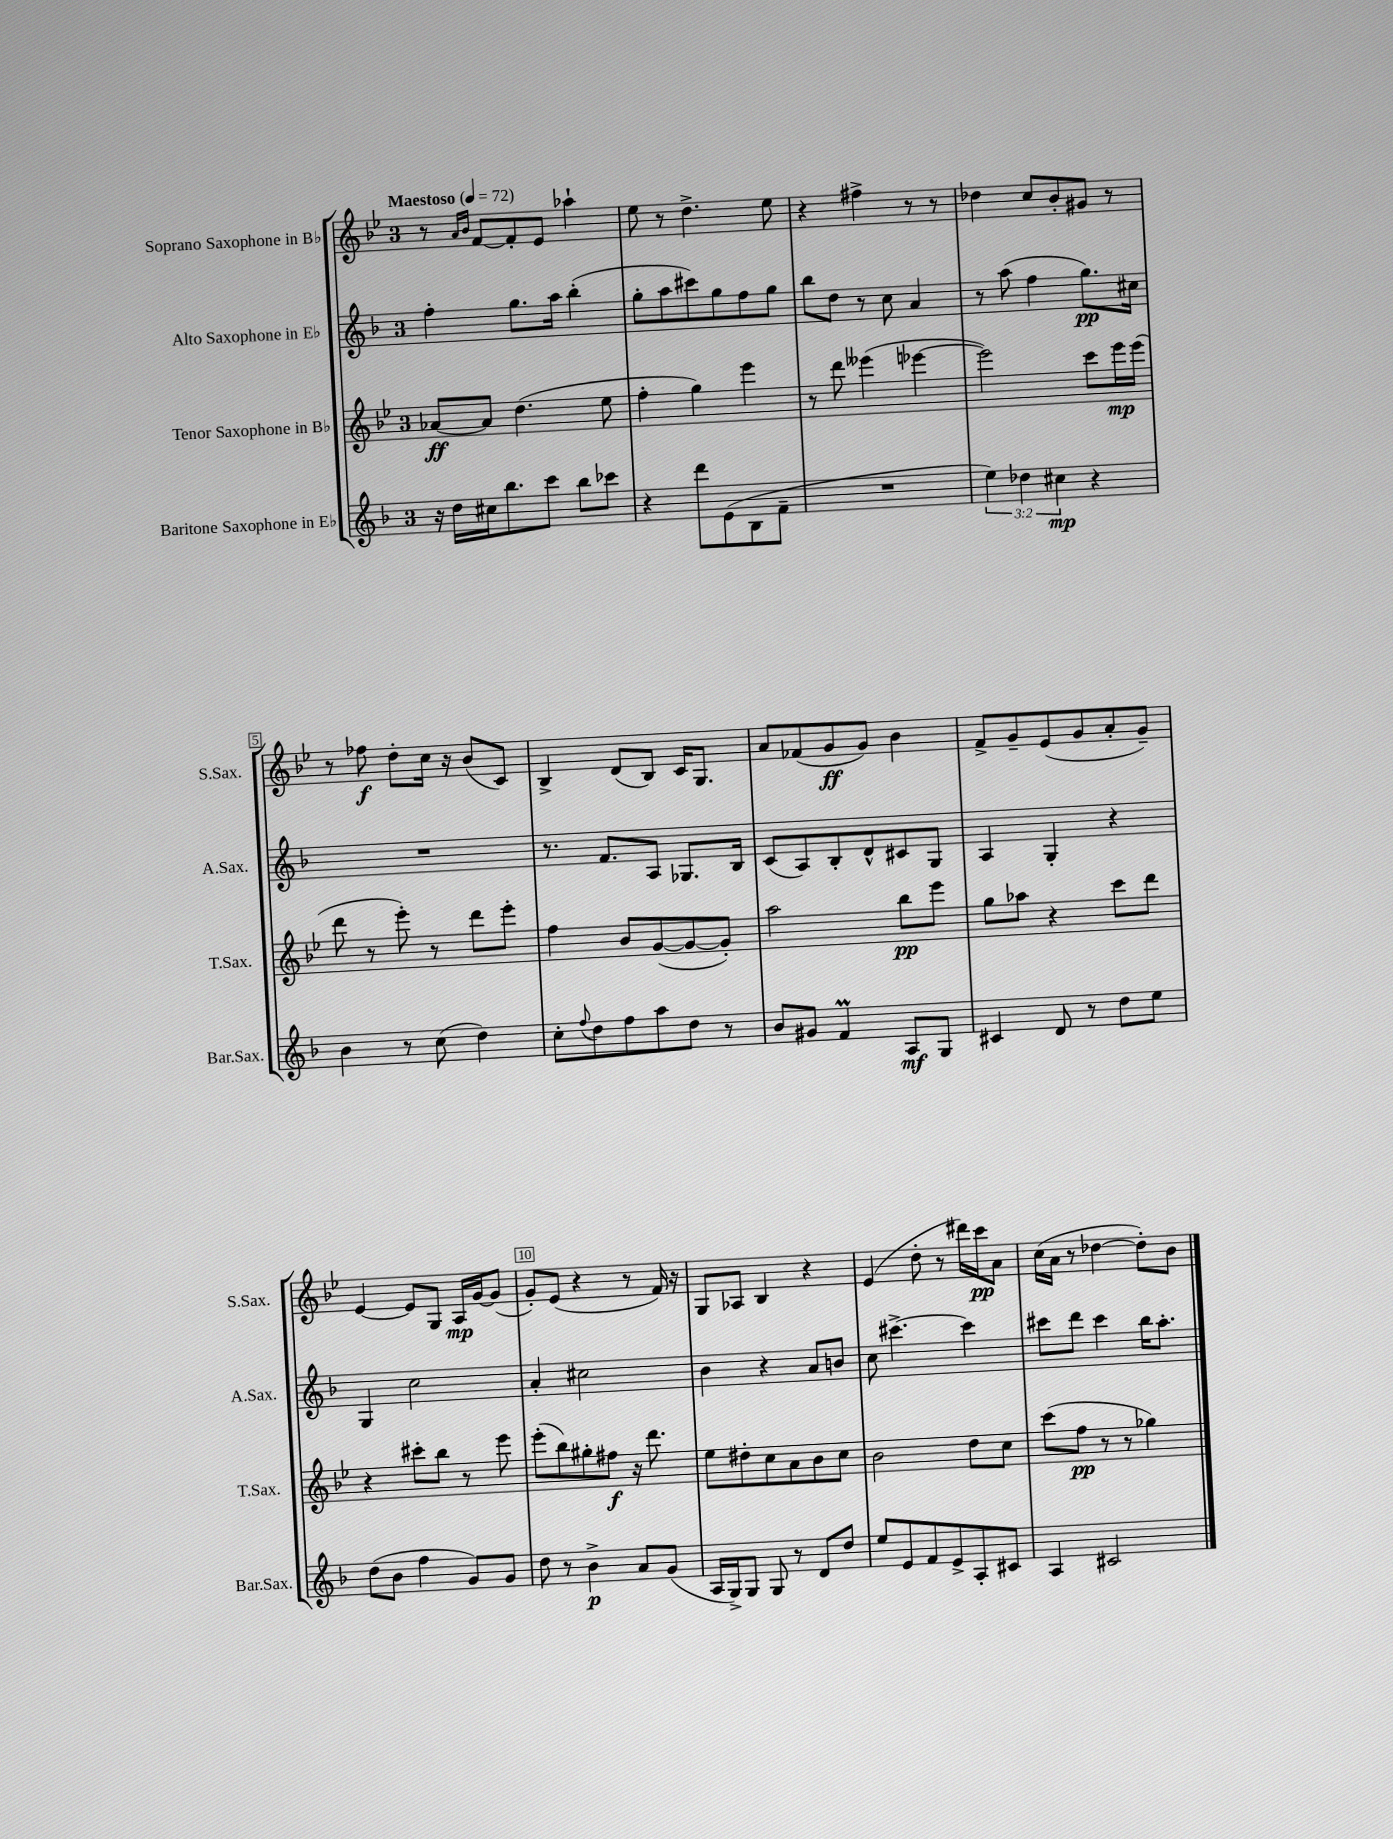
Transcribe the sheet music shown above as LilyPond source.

<<
\new StaffGroup <<
\new Staff = "s0" \with { instrumentName = "Soprano Saxophone in Bb" shortInstrumentName = "S.Sax." } {
    \clef treble \key bes \major \once \override Staff.TimeSignature.style = #'single-digit \time 3/4 \tempo "Maestoso" 4 = 72
    r8 \grace { a'16 bes'16 } f'8~ f'8-. ees'8 aes''4-! |
    ees''8 r8 d''4.-> ees''8 |
    r4 fis''4-> r8 r8 |
    des''4 c''8 bes'8-. gis'8 r8 |
    r8 fes''8\f d''8-. c''16 r16 bes'8( c'8) |
    bes4-> d'8( bes8) c'16 g8. |
    a'8 fes'8( g'8\ff g'8) bes'4 |
    f'8-> g'8-- ees'8( g'8 a'8-. g'8--) |
    ees'4~ ees'8 g8 a16\mp g'16~ g'8( |
    g'8-.) ees'8( r4 r8 f'16) r16 |
    g8 aes8 bes4 r4 |
    ees'4( d''8-. r8 dis'''16) c'''16\pp a'8 |
    c''16( a'16 r8 des''4~ des''8-.) bes'8 \bar "|." |
}
\new Staff = "s1" \with { instrumentName = "Alto Saxophone in Eb" shortInstrumentName = "A.Sax." } {
    \clef treble \key f \major \once \override Staff.TimeSignature.style = #'single-digit \time 3/4
    f''4-. g''8. a''16 bes''4-.( |
    g''8-. a''8 cis'''8) g''8 f''8 g''8 |
    bes''8 d''8 r8 c''8 a'4 |
    r8 a''8( f''4 g''8.\pp) cis''16 |
    R2. |
    r8. f'8. a8 ges8. bes16 |
    c'8( a8) bes8-. d'8-^ cis'8 g8 |
    a4 g4-. r4 |
    g4 c''2 |
    a'4-. cis''2 |
    bes'4 r4 a'8 b'8 |
    c''8 cis'''4.~-> cis'''4 |
    cis'''8 d'''8 cis'''4 bes''16 a''8.-. \bar "|." |
}
\new Staff = "s2" \with { instrumentName = "Tenor Saxophone in Bb" shortInstrumentName = "T.Sax." } {
    \clef treble \key bes \major \once \override Staff.TimeSignature.style = #'single-digit \time 3/4
    aes'8~\ff aes'8 d''4.( ees''8 |
    f''4-. g''4) ees'''4 |
    r8 d'''8 eeses'''4( ees'''4~ |
    ees'''2) c'''8 ees'''16\mp ees'''16( |
    d'''8 r8 ees'''8-.) r8 d'''8 ees'''8-. |
    f''4 bes'8 g'8~( g'8~ g'8-.) |
    a''2 bes''8\pp ees'''8 |
    g''8 aes''8 r4 c'''8 d'''8 |
    r4 cis'''8-. bes''8 r8 ees'''8 |
    ees'''8-.( bes''8) gis''8-. fis''8\f r16 d'''8. |
    ees''8 dis''8-. c''8 a'8 bes'8 c''8 |
    bes'2 d''8 c''8 |
    c'''8( f''8\pp r8 r8 ges''4) \bar "|." |
}
\new Staff = "s3" \with { instrumentName = "Baritone Saxophone in Eb" shortInstrumentName = "Bar.Sax." } {
    \clef treble \key f \major \once \override Staff.TimeSignature.style = #'single-digit \time 3/4 \override Staff.TupletNumber.text = #tuplet-number::calc-fraction-text
    r16 d''16 cis''16 bes''8. c'''8 bes''8 ces'''8 |
    r4 d'''8 e'8( bes8 f'8-- |
    R2. |
    \tuplet 3/2 { e''4) des''4 cis''4\mp } r4 |
    bes'4 r8 c''8( d''4) |
    c''8-. \appoggiatura { f''8 } d''8 f''8 a''8 d''8 r8 |
    bes'8 gis'8 f'4\prall a8\mf g8 |
    cis'4 d'8 r8 d''8 e''8 |
    d''8( bes'8 f''4 g'8) g'8 |
    d''8 r8 bes'4->\p a'8 g'8( |
    a16 g16->) g8 g8 r8 d'8 d''8 |
    e''8 e'8 f'8 e'8-> a8-. cis'8 |
    a4 cis'2 \bar "|." |
}
>>
>>
\layout { \context { \Score \override BarNumber.break-visibility = ##(#f #t #t) barNumberVisibility = #(every-nth-bar-number-visible 5) \override BarNumber.stencil = #(make-stencil-boxer 0.1 0.3 ly:text-interface::print) } }
